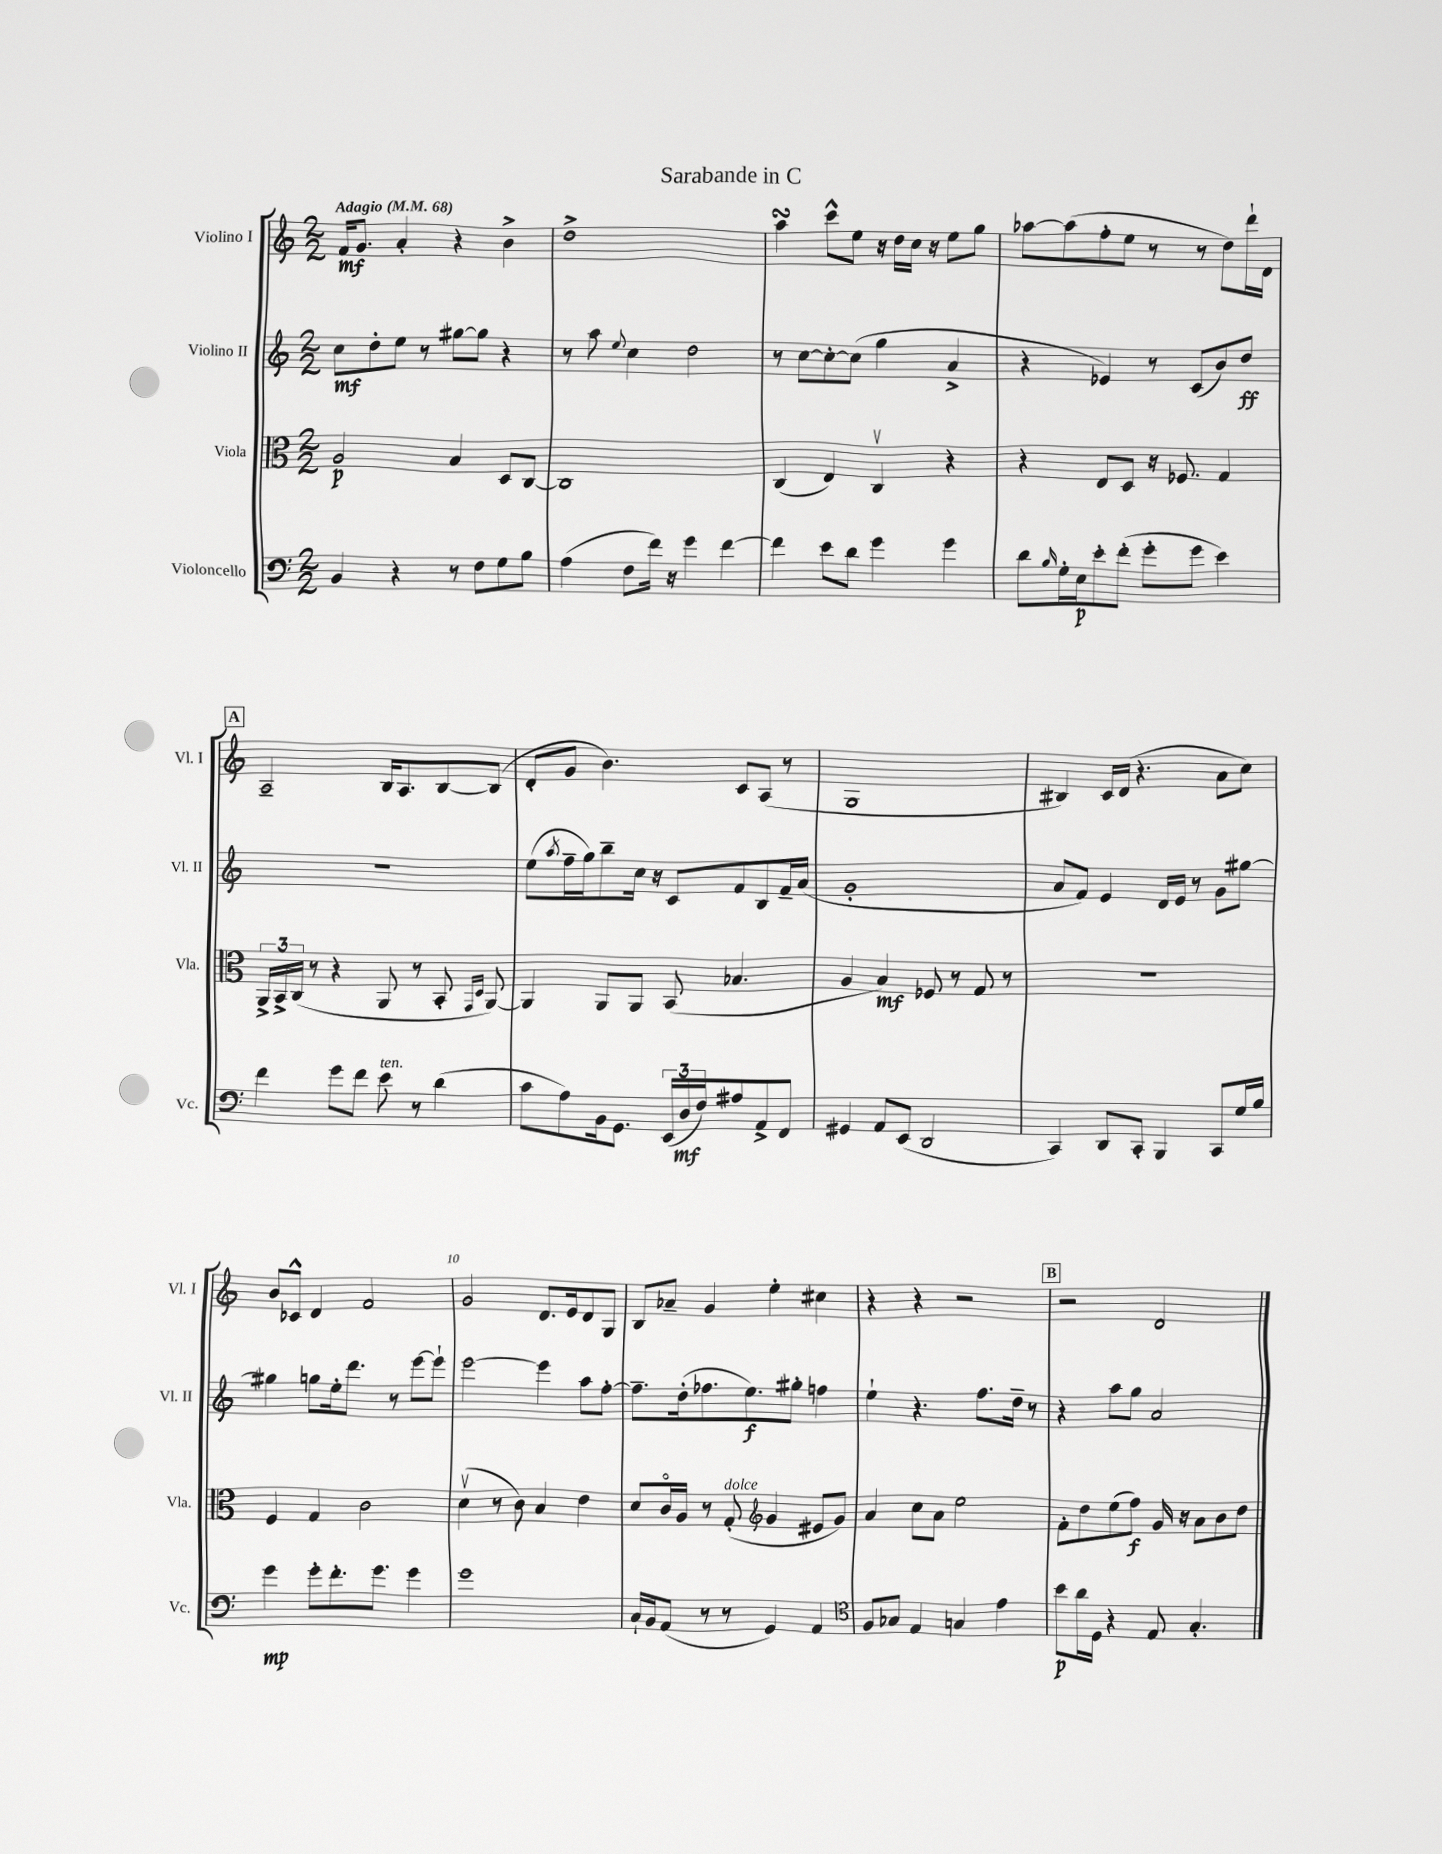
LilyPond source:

\header { title = "Sarabande in C" }
<<
\new StaffGroup <<
\new Staff = "s0" \with { instrumentName = "Violino I" shortInstrumentName = "Vl. I" } {
    \clef treble \key c \major \numericTimeSignature \time 2/2 \tempo "Adagio" 4 = 68
    f'16\mf g'8. a'4-. r4 b'4-> |
    d''1-> |
    a''4\turn c'''8-^ e''8 r16 d''16 c''16 r16 e''8 g''8 |
    aes''8~ aes''8( f''8-. e''8 r8 r8 d''8) d'''16-! d'16 |
    \mark \markup { \box "A" } a2-- b16 a8. b8~ b8( |
    d'8-. g'8 b'4.) c'8 a8( r8 |
    g1 |
    bis4) c'16 d'16( r4. a'8 c''8) |
    b'8 ces'8-^ d'4 f'2 |
    g'2 d'8. e'16 d'8 g8 |
    b8 aes'8-- g'4 e''4-. cis''4 |
    r4 r4 r2 |
    \mark \markup { \box "B" } r2 d'2 \bar "|." |
}
\new Staff = "s1" \with { instrumentName = "Violino II" shortInstrumentName = "Vl. II" } {
    \clef treble \key c \major \numericTimeSignature \time 2/2
    c''8\mf d''8-. e''8 r8 gis''8~ gis''8 r4 |
    r8 a''8 \appoggiatura { e''8 } c''4 d''2 |
    r8 c''8~ c''8~-. c''8( g''4 a'4-> |
    r4 ees'4) r8 c'8( b'8) d''8\ff |
    \mark \markup { \box "A" } R1 |
    e''8( \acciaccatura { a''8 } f''16-- g''16) b''8-- c''16 r16 c'8 f'8 b8 f'16-- a'16( |
    g'1-. |
    a'8 f'8) e'4 d'16 e'16 r8 g'8 gis''8~ |
    gis''4 g''8 e''16-. d'''8. r8 e'''8~ e'''8-! |
    e'''2~ e'''4 a''8 f''8~-. |
    f''8.-- d''16-.( fes''8. e''8.\f) gis''8-. f''4 |
    e''4-! r4. f''8. d''16-- r8 |
    \mark \markup { \box "B" } r4 a''8 g''8 a'2 \bar "|." |
}
\new Staff = "s2" \with { instrumentName = "Viola" shortInstrumentName = "Vla." } {
    \clef alto \key c \major \numericTimeSignature \time 2/2
    a2\p b4 d8 c8~ |
    c1 |
    c4( e4) c4\upbow r4 |
    r4 e8 d8 r16 fes8. g4 |
    \mark \markup { \box "A" } \tuplet 3/2 { a,16-> b,16-> c16( } r8 r4 a,8 r8 b,8-. \grace { g,16 d16 } a,8~) |
    a,4 a,8 a,8 b,8( bes4. |
    a4 b4\mf) fes8 r8 g8 r8 |
    r1 |
    f4 g4 c'2 |
    d'4\upbow( r8 c'8) b4 e'4 |
    d'8 c'16\flageolet a16 r8 g8-.^\markup { \italic "dolce" }( \clef treble g'4 eis'8 g'8) |
    a'4 c''8 a'8 e''2 |
    \mark \markup { \box "B" } f'8-. d''8 e''8( f''8\f) g'16 r16 a'8 b'8 d''8 \bar "|." |
}
\new Staff = "s3" \with { instrumentName = "Violoncello" shortInstrumentName = "Vc." } {
    \clef bass \key c \major \numericTimeSignature \time 2/2
    b,4 r4 r8 f8 g8 b8 |
    a4( f8 f'16) r16 g'4 f'4~ |
    f'4 e'8 d'8 g'4 g'4 |
    d'8 \grace { b16 } g16-. e16\p e'8-. f'8-.( g'8-. g'8 e'4) |
    \mark \markup { \box "A" } f'4 g'8 f'8 e'8^\markup { \italic "ten." } r8 d'4( |
    c'8 a8) b,16 g,8. \tuplet 3/2 { e,16( d16\mf f16) } ais8 a,8-> f,8 |
    gis,4 a,8 e,8( d,2 |
    c,4) d,8 c,8-. b,,4 c,8 g16 b16 |
    g'4\mp g'8-. f'8.-. g'8. g'4 |
    g'1 |
    c16-! b,16 a,8( r8 r8 g,4) a,4 |
    \clef tenor f8 ges8 e4 g4 e'4 |
    \mark \markup { \box "B" } b'8\p a'16 d16 r4 e8 g4.-. \bar "|." |
}
>>
>>
\layout { \context { \Score \override BarNumber.break-visibility = ##(#f #t #t) barNumberVisibility = #(every-nth-bar-number-visible 5) } }
